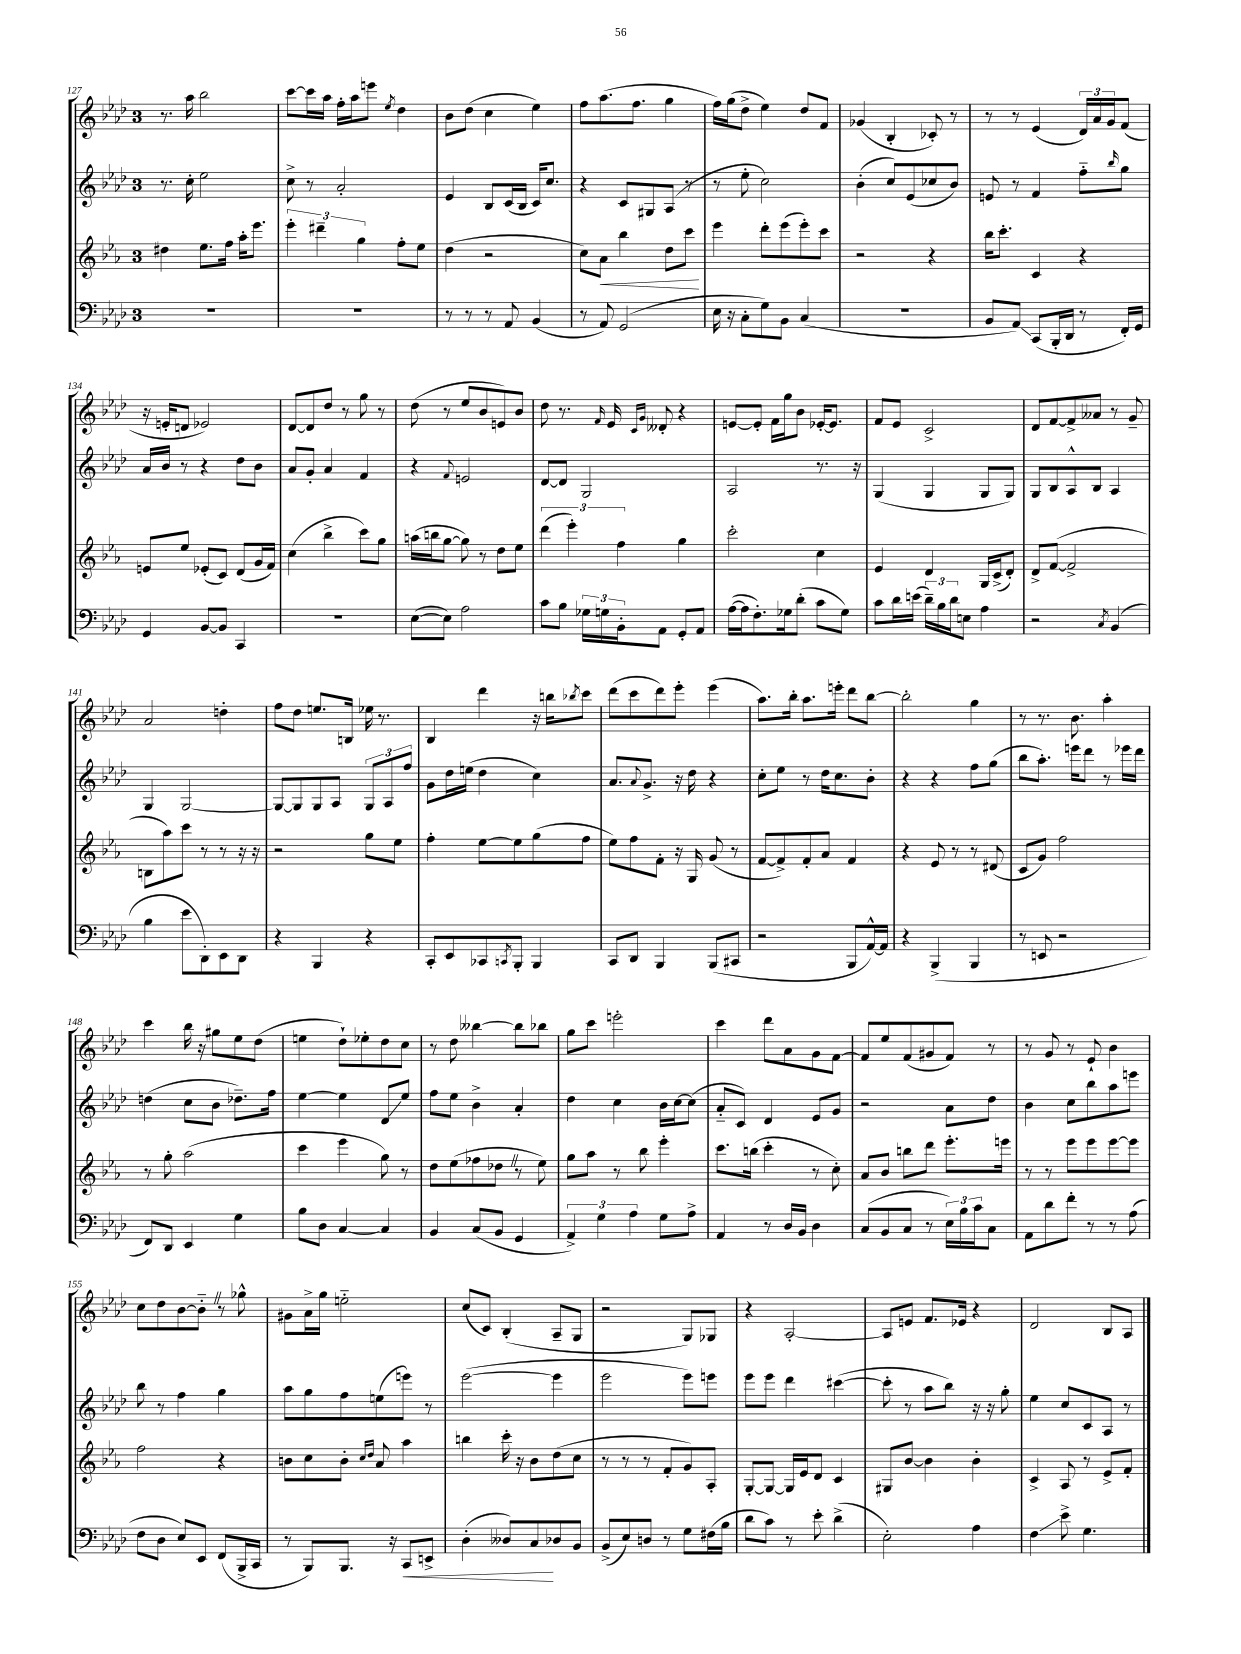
<<
\new StaffGroup <<
\new Staff = "s0" {
    \clef treble \key aes \major \once \override Staff.TimeSignature.style = #'single-digit \time 3/4
    r8. aes''16 bes''2 |
    c'''8~ c'''16 aes''16 f''16-. aes''16 e'''8 \acciaccatura { ees''8 } des''4 |
    bes'8 des''8( c''4 ees''4) |
    f''8 aes''8.( f''8. g''4 |
    f''16) g''16( des''8-> ees''4) des''8 f'8 |
    ges'4( bes4-. ces'8-.) r8 |
    r8 r8 ees'4( \tuplet 3/2 { des'16) aes'16 g'16 } f'8( |
    r16 e'16-. d'8 ees'2) |
    des'8~ des'8 des''8 r8 g''8 r8 |
    des''8( r8 ees''8 bes'8 e'8) bes'8 |
    des''8 r8. \grace { f'16 } ees'16 \grace { c'16 g'16 } deses'8-. r4 |
    e'8~ e'8-. f'16 g''16 bes'8 ees'16~-. ees'8. |
    f'8 ees'8 c'2-> |
    des'8 f'8~ f'8-> aeses'8 r8 g'8-- |
    aes'2 d''4-. |
    f''8 des''8 e''8. b16 ees''16 r8. |
    bes4 des'''4 r16 b''16 \acciaccatura { bes''8 } c'''8 |
    des'''8( c'''8 des'''8) ees'''8-. ees'''4( |
    aes''8.) bes''16-. aes''8. e'''16-. des'''8 bes''8~ |
    bes''2-. g''4 |
    r8 r8. bes'8. aes''4-. |
    c'''4 bes''16 r16 gis''8 ees''8 des''8( |
    e''4 des''8-!) ees''8-. des''8 c''8 |
    r8 des''8 beses''4~ beses''8 bes''8 |
    g''8 c'''8 e'''2-. |
    c'''4 des'''8 aes'8 g'8 f'8~ |
    f'8 ees''8 f'8( gis'8 f'8) r8 |
    r8 g'8 r8 ees'8-! bes'4 |
    c''8 des''8 bes'8~ bes'8-_ \once \override BreathingSign.text = \markup { \musicglyph "scripts.caesura.straight" } \breathe r8 ges''8-^ |
    gis'8 aes'16-> g''16 e''2-_ |
    c''8( c'8) bes4-.( aes8-- g8 |
    r2 g8) ges8 |
    r4 aes2~-. |
    aes8 e'8 f'8. ees'16 r4 |
    des'2 bes8 aes8 \bar "|." |
}
\new Staff = "s1" {
    \clef treble \key aes \major \once \override Staff.TimeSignature.style = #'single-digit \time 3/4
    r8. c''16-. ees''2 |
    c''8-> r8 aes'2-. |
    ees'4 bes8 c'16( bes16 c'16) c''8. |
    r4 c'8 gis8 aes8( r8 |
    r8 ees''8-. c''2) |
    bes'4-.( c''8) ees'8( ces''8 bes'8) |
    e'8 r8 f'4 f''8-_ \grace { bes''16 } g''8 |
    aes'16 bes'16 r8 r4 des''8 bes'8 |
    aes'8 g'8-. aes'4 f'4 |
    r4 \appoggiatura { f'8 } e'2 |
    des'8~ des'8 g2 |
    aes2 r8. r16 |
    g4( g4 g8 g8) |
    g8 bes8 aes8-^ bes8 aes4 |
    g4 g2~ |
    g8~ g8 g8 aes8 \tuplet 3/2 { g8 aes8 f''8 } |
    g'8 des''16 e''16( des''4 c''4) |
    aes'8. \appoggiatura { aes'8 } g'8.-> r16 des''16 r4 |
    c''8-. ees''8 r8 des''16 c''8. bes'8-. |
    r4 r4 f''8 g''8( |
    bes''8 aes''8.-.) e'''16 des'''8 r8 ees'''16 des'''16 |
    d''4( c''8 bes'8 des''8.--) f''16 |
    ees''4~ ees''4 des'8\glissando ees''8 |
    f''8 ees''8 bes'4-> aes'4-. |
    des''4 c''4 bes'16 c''16~ c''8( |
    aes'8-_ c'8) des'4 ees'8 g'8 |
    r2 aes'8 des''8 |
    bes'4 c''8 bes''8 aes''8 e'''8 |
    bes''8 r8 f''4 g''4 |
    aes''8 g''8 f''8 e''8( e'''8) r8 |
    ees'''2~( ees'''4 |
    ees'''2 ees'''8) e'''8 |
    ees'''8 ees'''8 des'''4 cis'''4~( |
    cis'''8-. r8 aes''8 bes''8) r16 r16 g''8-. |
    ees''4 c''8 c'8 aes8 r8 \bar "|." |
}
\new Staff = "s2" {
    \clef treble \key ees \major \once \override Staff.TimeSignature.style = #'single-digit \time 3/4
    dis''4 ees''8. f''16 aes''16-. ees'''8. |
    \tuplet 3/2 { ees'''4-. dis'''4-- g''4 } f''8-. ees''8 |
    d''4( r2 |
    c''8) aes'8\< bes''4 d''8 c'''8\! |
    ees'''4 d'''8-. ees'''8( ees'''8-.) c'''8 |
    r2 r4 |
    bes''16 c'''8.-. c'4 r4 |
    e'8 ees''8 ees'8-.( c'8) d'8( g'16 f'16) |
    c''4( bes''4-> c'''8) g''8 |
    a''16( b''16 g''8~ g''8) r8 d''8 ees''8 |
    \tuplet 3/2 { d'''4( ees'''4-.) f''4 } g''4 |
    c'''2-. c''4 |
    ees'4 d'4 g16 c'16->( d'8-.) |
    d'8-> f'8~( f'2-> |
    b8 aes''8) c'''8 r8 r8 r16 r16 |
    r2 g''8 ees''8 |
    f''4-. ees''8~ ees''8 g''8( f''8 |
    ees''8) f''8 f'8-. r16 g16 g'8( r8 |
    f'8~ f'8->) f'8-. aes'8 f'4 |
    r4 ees'8 r8 r8 dis'8( |
    c'8 g'8) f''2 |
    r8 g''8-. aes''2( |
    c'''4 ees'''4 g''8) r8 |
    d''8 ees''8( fes''8 des''8 \once \override BreathingSign.text = \markup { \musicglyph "scripts.caesura.straight" } \breathe r8 ees''8) |
    g''8 aes''8 r8 bes''8 ees'''4-. |
    c'''8. b''16( c'''4-. r8 c''8-.) |
    aes'8 bes'8 b''8 d'''8 ees'''8.-. e'''16 |
    r8 r8 ees'''8 ees'''8 ees'''8~ ees'''8 |
    f''2 r4 |
    b'8 c''8 b'8-. \grace { c''16 d''16 } aes'8 aes''4 |
    b''4 c'''16-. r16 bes'8 d''8( c''8 |
    r8 r8 r8 f'8-. g'8) aes8-. |
    g8~-. g8~ g16 ees'16 d'8 c'4 |
    gis8 bes'8~ bes'4 bes'4-. |
    c'4-> aes8 r8 ees'8-> f'8-. \bar "|." |
}
\new Staff = "s3" {
    \clef bass \key aes \major \once \override Staff.TimeSignature.style = #'single-digit \time 3/4
    R2. |
    R2. |
    r8 r8 r8 aes,8 bes,4( |
    r8 aes,8) g,2( |
    ees16 r16 c8-. g8) bes,8 c4( |
    R2. |
    bes,8 aes,8\glissando) c,8( bes,,16-. des,16 r8 f,16-.) g,16 |
    g,4 bes,8~ bes,8 c,4 |
    R2. |
    ees8~( ees8) aes2 |
    c'8 bes8 \tuplet 3/2 { ges16 g16 bes,16-. } aes,8 g,8-. aes,8 |
    aes16~( aes16 f8.-.) ges16 des'8-.( c'8 ges8) |
    c'8 des'16 e'16( \tuplet 3/2 { des'16--) bes16 des'16 } e8 aes4 |
    r2 \acciaccatura { c8 } bes,4( |
    bes4 ees'8 des,8-.) ees,8 des,8 |
    r4 bes,,4 r4 |
    c,8-. ees,8 ces,8 \acciaccatura { c,8 } bes,,8-. bes,,4 |
    c,8 des,8 bes,,4 bes,,8( cis,8 |
    r2 bes,,8 aes,16~-^) aes,16 |
    r4 bes,,4->( bes,,4 |
    r8 e,8 r2 |
    f,8) des,8 ees,4 g4 |
    bes8 des8 c4~ c4 |
    bes,4 c8( bes,8 g,4 |
    \tuplet 3/2 { aes,4->) g4 aes4 } g8 aes8-> |
    aes,4 r8 des16 bes,16 des4 |
    c8( bes,8 c8 r8 \tuplet 3/2 { ees16) bes16 c'16 } c8 |
    aes,8 des'8 f'8-. r8 r8 aes8( |
    f8 des8 ees8) ees,8 f,8( bes,,16-> c,16 |
    r8 bes,,8) bes,,8. r16 c,8\< e,8-> |
    des4-.( deses8) c8\! des8 bes,8 |
    bes,8->( ees8) d8 r8 g8 fis16( bes16 |
    des'8 c'8) r8 ees'8-. des'4->( |
    ees2-.) aes4 |
    f4\glissando ees'8-> g4. \bar "|." |
}
>>
>>
\layout { \context { \Score currentBarNumber = #127 } }
